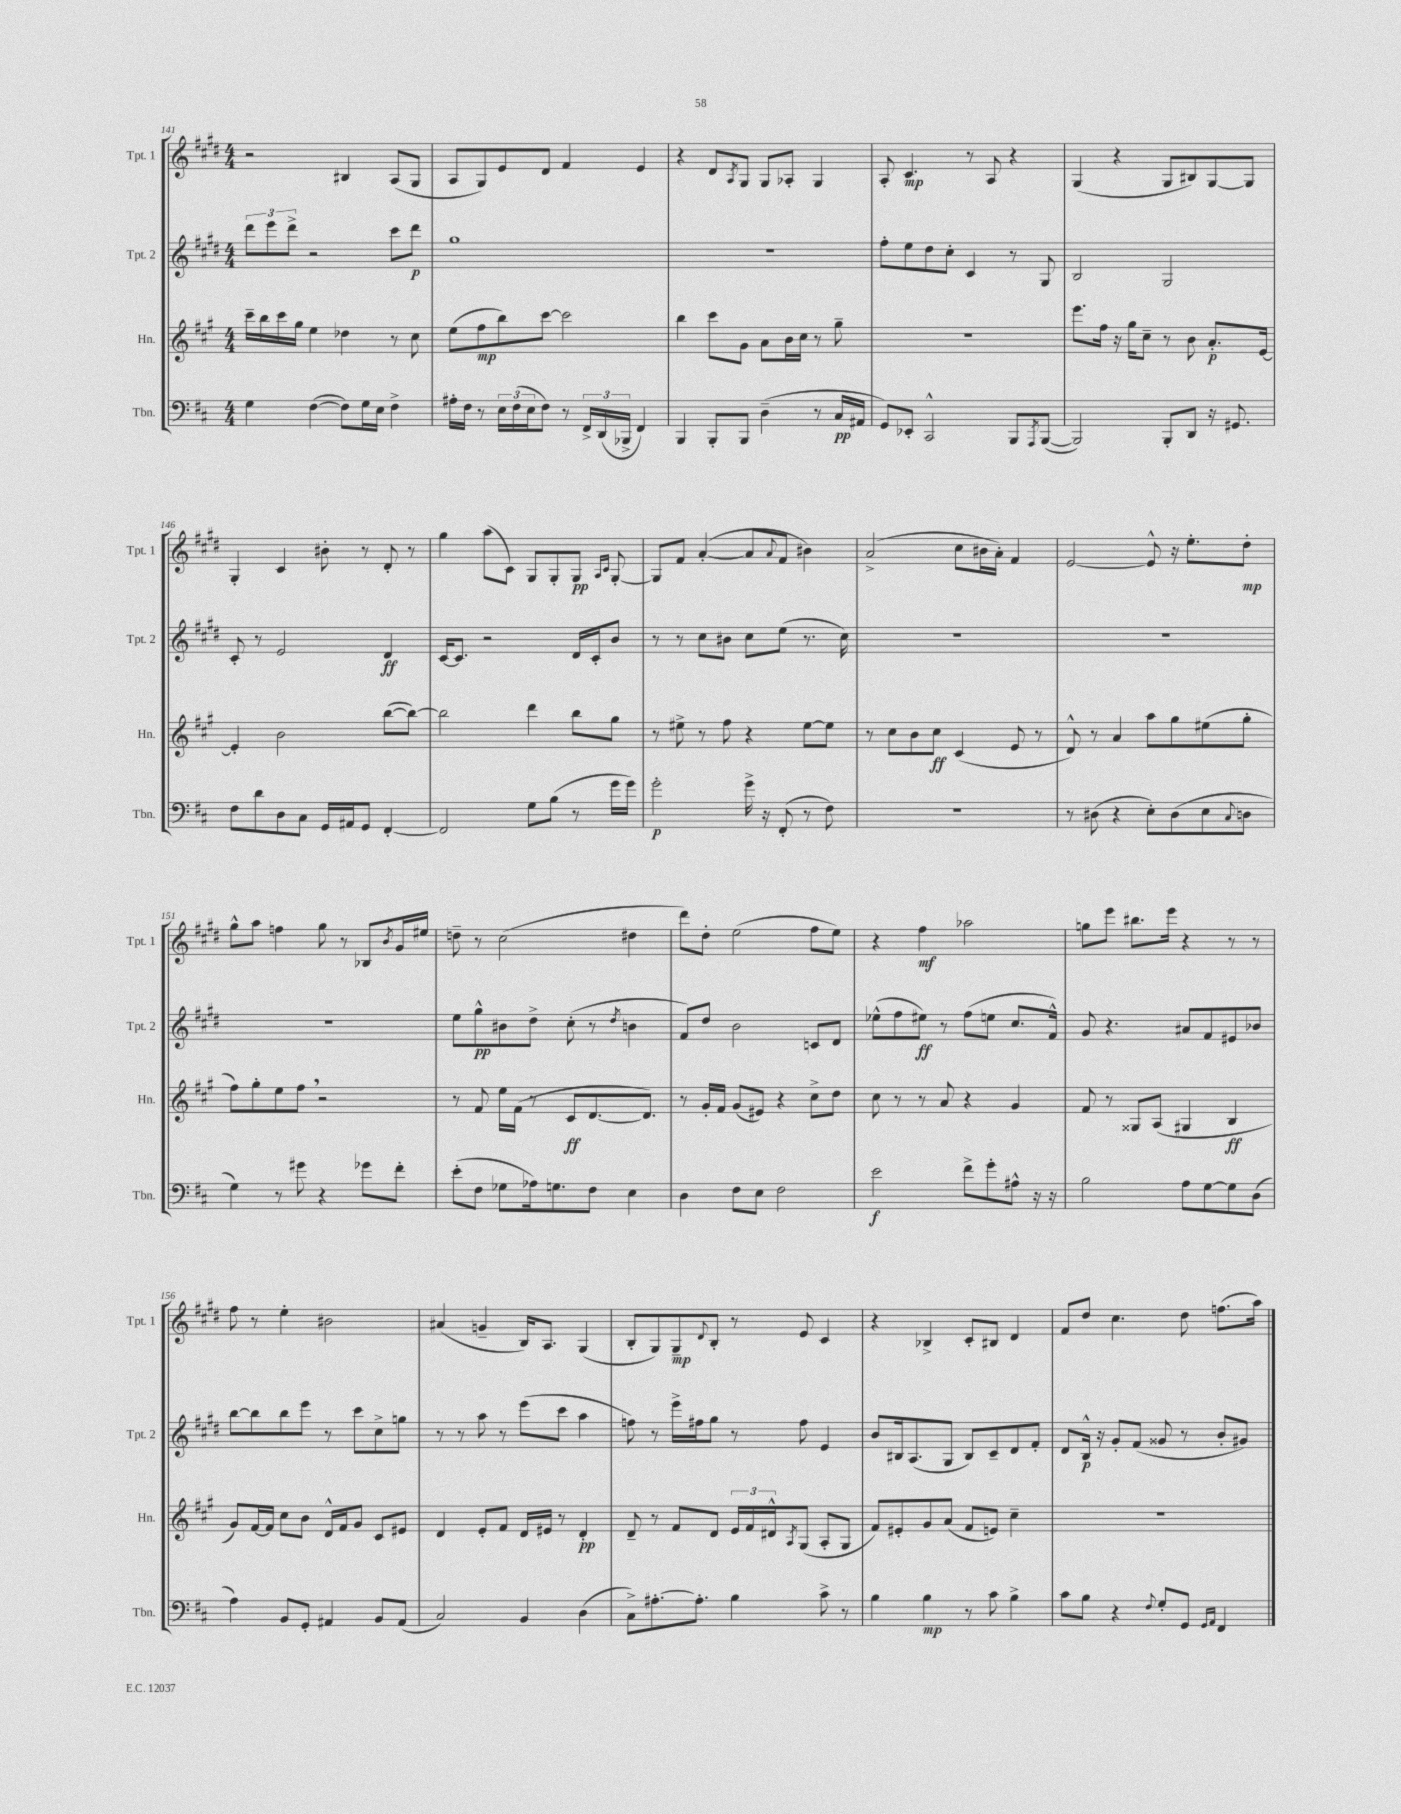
<<
\new StaffGroup <<
\new Staff = "s0" \with { instrumentName = "Tpt. 1" shortInstrumentName = "Tpt. 1" } {
    \clef treble \key e \major \numericTimeSignature \time 4/4
    r2 bis4 a8( gis8 |
    a8 gis8) e'8 dis'8 fis'4 e'4 |
    r4 dis'8 \acciaccatura { a8 } gis8 gis8 aes8-. gis4 |
    a8-. cis'4.\mp r8 a8 r4 |
    gis4( r4 gis8 bis8) gis8~ gis8 |
    gis4-. cis'4 bis'8-. r8 dis'8-. r8 |
    gis''4 a''8( cis'8) gis8 gis8-. gis8\pp \grace { a16 cis'16 } gis8~-. |
    gis8 fis'8 a'4~-.( a'8 \appoggiatura { a'8 } fis'8 bis'4) |
    a'2->( cis''8 bis'16 a'16-.) fis'4 |
    e'2~ e'8-^ r16 e''8.-. dis''8-.\mp |
    gis''8-^ a''8 f''4 gis''8 r8 bes8 \acciaccatura { b'8 } gis'16 eis''16 |
    d''8-- r8 cis''2( dis''4 |
    dis'''8) dis''8-. e''2( fis''8 e''8) |
    r4 fis''4\mf aes''2 |
    g''8 e'''8 bis''8. e'''16 r4 r8 r8 |
    fis''8 r8 e''4-. bis'2 |
    ais'4( g'4-- b16) a8. gis4( |
    b8-. gis8) gis8--\mp \appoggiatura { dis'8 } b8-. r8 e'8 cis'4 |
    r4 bes4-> cis'8-. bis8 dis'4 |
    fis'8 dis''8 cis''4. dis''8 f''8.( a''16) \bar "|." |
}
\new Staff = "s1" \with { instrumentName = "Tpt. 2" shortInstrumentName = "Tpt. 2" } {
    \clef treble \key e \major \numericTimeSignature \time 4/4
    \tuplet 3/2 { dis'''8 e'''8 dis'''8-> } r2 cis'''8 dis'''8\p |
    gis''1 |
    r1 |
    fis''8-. e''8 dis''8 cis''8-. cis'4 r8 gis8 |
    b2 gis2 |
    cis'8-. r8 e'2 dis'4\ff |
    cis'16~ cis'8. r2 dis'16 cis'16-. b'8 |
    r8 r8 cis''8 bis'8 cis''8 e''8( r8. cis''16) |
    R1 |
    R1 |
    R1 |
    e''8 gis''8-^\pp bis'8 dis''8-> cis''8-.( r8 \acciaccatura { dis''8 } b'4 |
    fis'8) dis''8 b'2 c'8 dis'8 |
    ees''8-^( fis''8 eis''8\ff) r8 fis''8( e''8 cis''8. fis'16-^) |
    gis'8 r4. ais'8 fis'8 eis'8 bes'8 |
    b''8~ b''8 b''8 e'''8 r8 cis'''8 cis''8-> g''8 |
    r8 r8 a''8 r8 e'''8( cis'''8 a''4 |
    f''8) r8 e'''16-> fis''16 gis''8 r8 fis''8 e'4 |
    b'8 bis16 a8.( gis8 bis8) cis'8-- dis'8 fis'8-. |
    dis'8 b16-^\p r16 gis'8-. fis'8( gisis'8 r8 b'8-. gis'8) \bar "|." |
}
\new Staff = "s2" \with { instrumentName = "Hn." shortInstrumentName = "Hn." } {
    \clef treble \key a \major \numericTimeSignature \time 4/4
    cis'''16-- b''16 cis'''16 gis''16 e''4 des''4 r8 cis''8 |
    e''8( fis''8\mp b''8) cis'''8~ cis'''2 |
    b''4 cis'''8 gis'8 a'8 b'16 cis''16 r8 gis''8-- |
    R1 |
    e'''8. fis''16 r16 gis''16 cis''8-- r8 b'8 a'8.-.\p e'16~ |
    e'4-. b'2 b''8~( b''8~) |
    b''2 d'''4 b''8 gis''8 |
    r8 eis''8-> r8 fis''8 r4 eis''8~ eis''8 |
    r8 cis''8 b'8 cis''8\ff cis'4( e'8 r8 |
    d'8-^) r8 a'4 a''8 gis''8 eis''8( gis''8-. |
    fis''8) gis''8-. e''8 fis''8 \breathe r2 |
    r8 fis'8 e''16 fis'16( r8 cis'8\ff d'8.~ d'8.) |
    r8 gis'16-. fis'16 gis'8( eis'8) r4 cis''8-> d''8 |
    cis''8 r8 r8 a'8 r4 gis'4 |
    fis'8 r8 gisis8 a8( gis4 b4\ff |
    gis'8) fis'16~ fis'16 cis''8 b'8 d'16-^ fis'16 gis'8 cis'8 eis'8 |
    d'4 e'8-. fis'8 d'16 eis'16 r8 d'4-.\pp |
    d'8-- r8 fis'8 d'8 \tuplet 3/2 { e'16 fis'16 dis'16-^ } \acciaccatura { a8 } gis8( a8-. gis8 |
    fis'8) eis'8-. gis'8 a'8( fis'8 e'8) cis''4-- |
    R1 \bar "|." |
}
\new Staff = "s3" \with { instrumentName = "Tbn." shortInstrumentName = "Tbn." } {
    \clef bass \key d \major \numericTimeSignature \time 4/4
    g4 fis4~( fis8) g16 e16 fis4-> |
    ais16-. fis16 r8 \tuplet 3/2 { e16 fis16( e16 } fis8) r8 \tuplet 3/2 { fis,16-> d,16( bes,,16-> } fis,4) |
    b,,4 b,,8-. b,,8 d4--( r8 cis16\pp ais,16 |
    g,8) ees,8-. cis,2-^ b,,8 \acciaccatura { a,,8 } b,,8~( |
    b,,2) b,,8-. d,8 r16 gis,8. |
    fis8 d'8 d8 cis8 g,16 ais,16 g,8 fis,4~-. |
    fis,2 g8 b8( r8 g'16 g'16) |
    g'2-.\p g'16-> r16 fis,8-.( r8 fis8) |
    r1 |
    r8 dis8( r4 e8-.) dis8( e8 \appoggiatura { cis8 } d8 |
    g4) r8 gis'8 r4 ges'8 fis'8-. |
    e'8-.( fis8 ges8 aes16) g8. fis8 e4 |
    d4 fis8 e8 fis2 |
    e'2\f fis'8-> g'8-. ais8-^ r16 r16 |
    b2 a8 g8~ g8 d8( |
    a4) b,8 g,8-. ais,4 b,8 ais,8( |
    cis2) b,4 d4( |
    cis8->) ais8.~-. ais8.-. b4 cis'8-> r8 |
    b4 b4\mp r8 cis'8 b4-> |
    cis'8 b8 r4 \appoggiatura { fis8 } g8-. g,8 \grace { g,16 a,16 } fis,4 \bar "|." |
}
>>
>>
\layout { \context { \Score currentBarNumber = #141 } }
